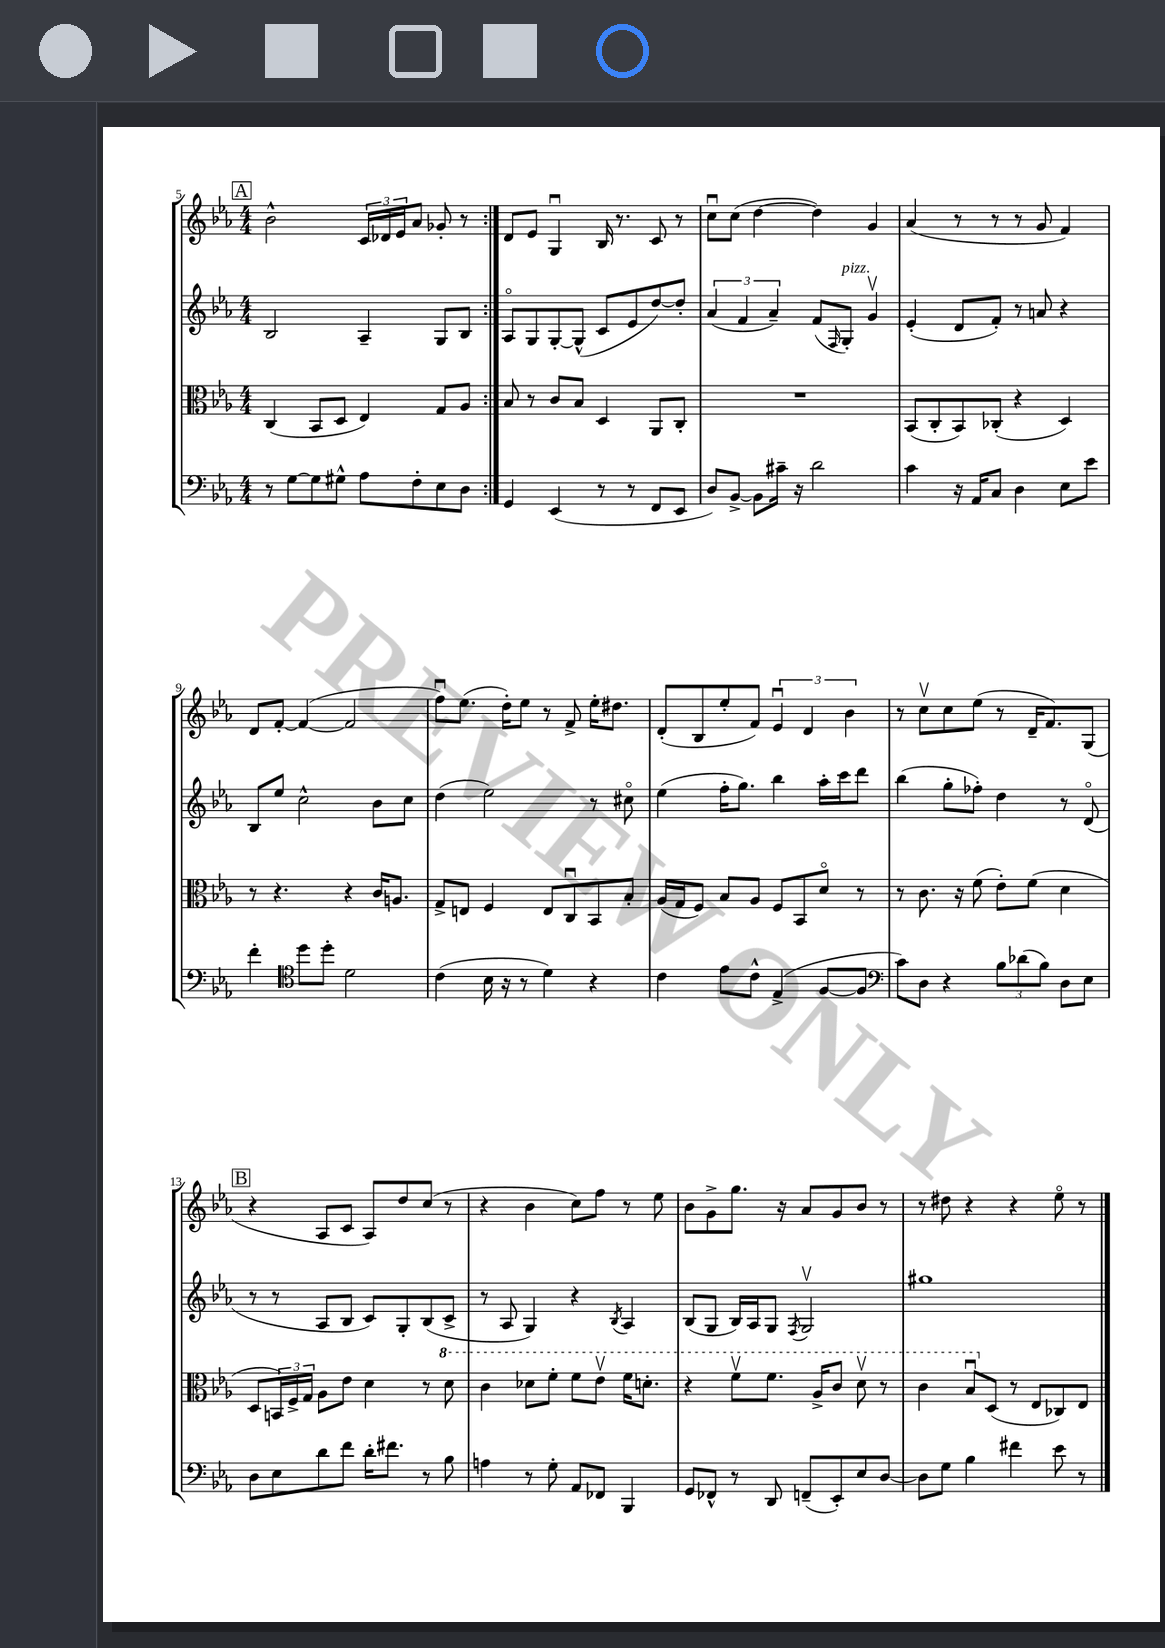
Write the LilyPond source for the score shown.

<<
\new StaffGroup <<
\new Staff = "s0" {
    \clef treble \key ees \major \numericTimeSignature \time 4/4
    \repeat volta 2 { \mark \markup { \box "A" } bes'2-^ \tuplet 3/2 { c'16 des'16 ees'16 } aes'8 ges'8-. r8 | }
    d'8 ees'8 g4\downbow bes16 r8. c'8 r8 |
    c''8\downbow c''8( d''4~ d''4) g'4 |
    aes'4( r8 r8 r8 g'8 f'4) |
    d'8 f'8~-. f'4~( f'2 |
    f''8\downbow) ees''8.( d''16-.) ees''8 r8 f'8-> ees''16-. dis''8. |
    d'8-.( bes8 ees''8-. f'8) \tuplet 3/2 { ees'4\downbow d'4 bes'4 } |
    r8 c''8\upbow c''8 ees''8( r8 d'16-- f'8.) g8( |
    \mark \markup { \box "B" } r4 aes8 c'8 aes8) d''8 c''8( r8 |
    r4 bes'4 c''8) f''8 r8 ees''8 |
    bes'8 g'8-> g''8. r16 aes'8 g'8 bes'8 r8 |
    r8 dis''8 r4 r4 ees''8\flageolet r8 \bar "|." |
}
\new Staff = "s1" {
    \clef treble \key ees \major \numericTimeSignature \time 4/4
    \repeat volta 2 { \mark \markup { \box "A" } bes2 aes4-- g8 bes8 | }
    aes8\flageolet g8 g8~-. g8-^( c'8 ees'8 d''8~) d''8-. |
    \tuplet 3/2 { aes'4( f'4 aes'4--) } f'8( \grace { f16 } g8-.^\markup { \italic "pizz." }) g'4\upbow |
    ees'4-.( d'8 f'8-.) r8 a'8 r4 |
    bes8 ees''8 c''2-^ bes'8 c''8 |
    d''4( ees''2) r8 cis''8\flageolet |
    ees''4( f''16-. g''8.) bes''4 aes''16-. c'''16 d'''8 |
    bes''4( g''8-. fes''8-.) d''4 r8 d'8\flageolet( |
    \mark \markup { \box "B" } r8 r8 aes8 bes8 c'8) g8-. bes8( c'8-> |
    r8 aes8 g4) r4 \acciaccatura { bes8 } aes4 |
    bes8( g8 bes16) aes16 g8 \acciaccatura { f8 } g2\upbow |
    gis''1 \bar "|." |
}
\new Staff = "s2" {
    \clef alto \key ees \major \numericTimeSignature \time 4/4
    \repeat volta 2 { \mark \markup { \box "A" } c4( bes,8 d8 ees4) g8 aes8 | }
    bes8 r8 c'8 bes8 d4 aes,8 c8-. |
    R1 |
    bes,8( c8-. bes,8) ces8-.( r4 d4) |
    r8 r4. r4 c'16 a8. |
    g8-> e8 f4 e8 c8\downbow bes,8 bes8-. |
    aes16( g16 f8) bes8 aes8 f8 bes,8 d'8\flageolet r8 |
    r8 c'8. r16 f'8( ees'8-.) f'8( d'4 |
    \mark \markup { \box "B" } d8 \tuplet 3/2 { b,16) f16-> g16 } aes8 ees'8 d'4 r8 \ottava #1 d''8 |
    c''4 des''8 f''8-. f''8 ees''8\upbow f''16 d''8.-. |
    r4 f''8\upbow f''8. aes'16-> c''8 d''8\upbow r8 |
    c''4 bes'8\downbow \ottava #0 d8( r8 ees8 ces8) ees8 \bar "|." |
}
\new Staff = "s3" {
    \clef bass \key ees \major \numericTimeSignature \time 4/4
    \repeat volta 2 { \mark \markup { \box "A" } r8 g8~ g8 gis8-^ aes8 f8-. ees8 d8 | }
    g,4 ees,4( r8 r8 f,8 ees,8 |
    d8) bes,8~-> bes,8 cis'16-- r16 d'2 |
    c'4 r16 aes,16 c8 d4 ees8 ees'8 |
    f'4-. \clef tenor d''8 d''8-. d'2 |
    c'4( bes16 r16 r8 d'4) r4 |
    c'4 ees'8 c'8-^ ees4->( f8~ f8 |
    \clef bass c'8) d8 r4 \tuplet 3/2 { bes8 des'8( bes8) } d8 ees8 |
    \mark \markup { \box "B" } d8 ees8 d'8 f'8 d'16-. fis'8. r8 bes8 |
    a4 r8 g8-. aes,8 fes,8 bes,,4 |
    g,8 fes,8-^ r8 d,8 f,8--( ees,8-.) ees8 d8~ |
    d8 g8 bes4 fis'4 ees'8 r8 \bar "|." |
}
>>
>>
\layout { \context { \Score currentBarNumber = #5 } }
